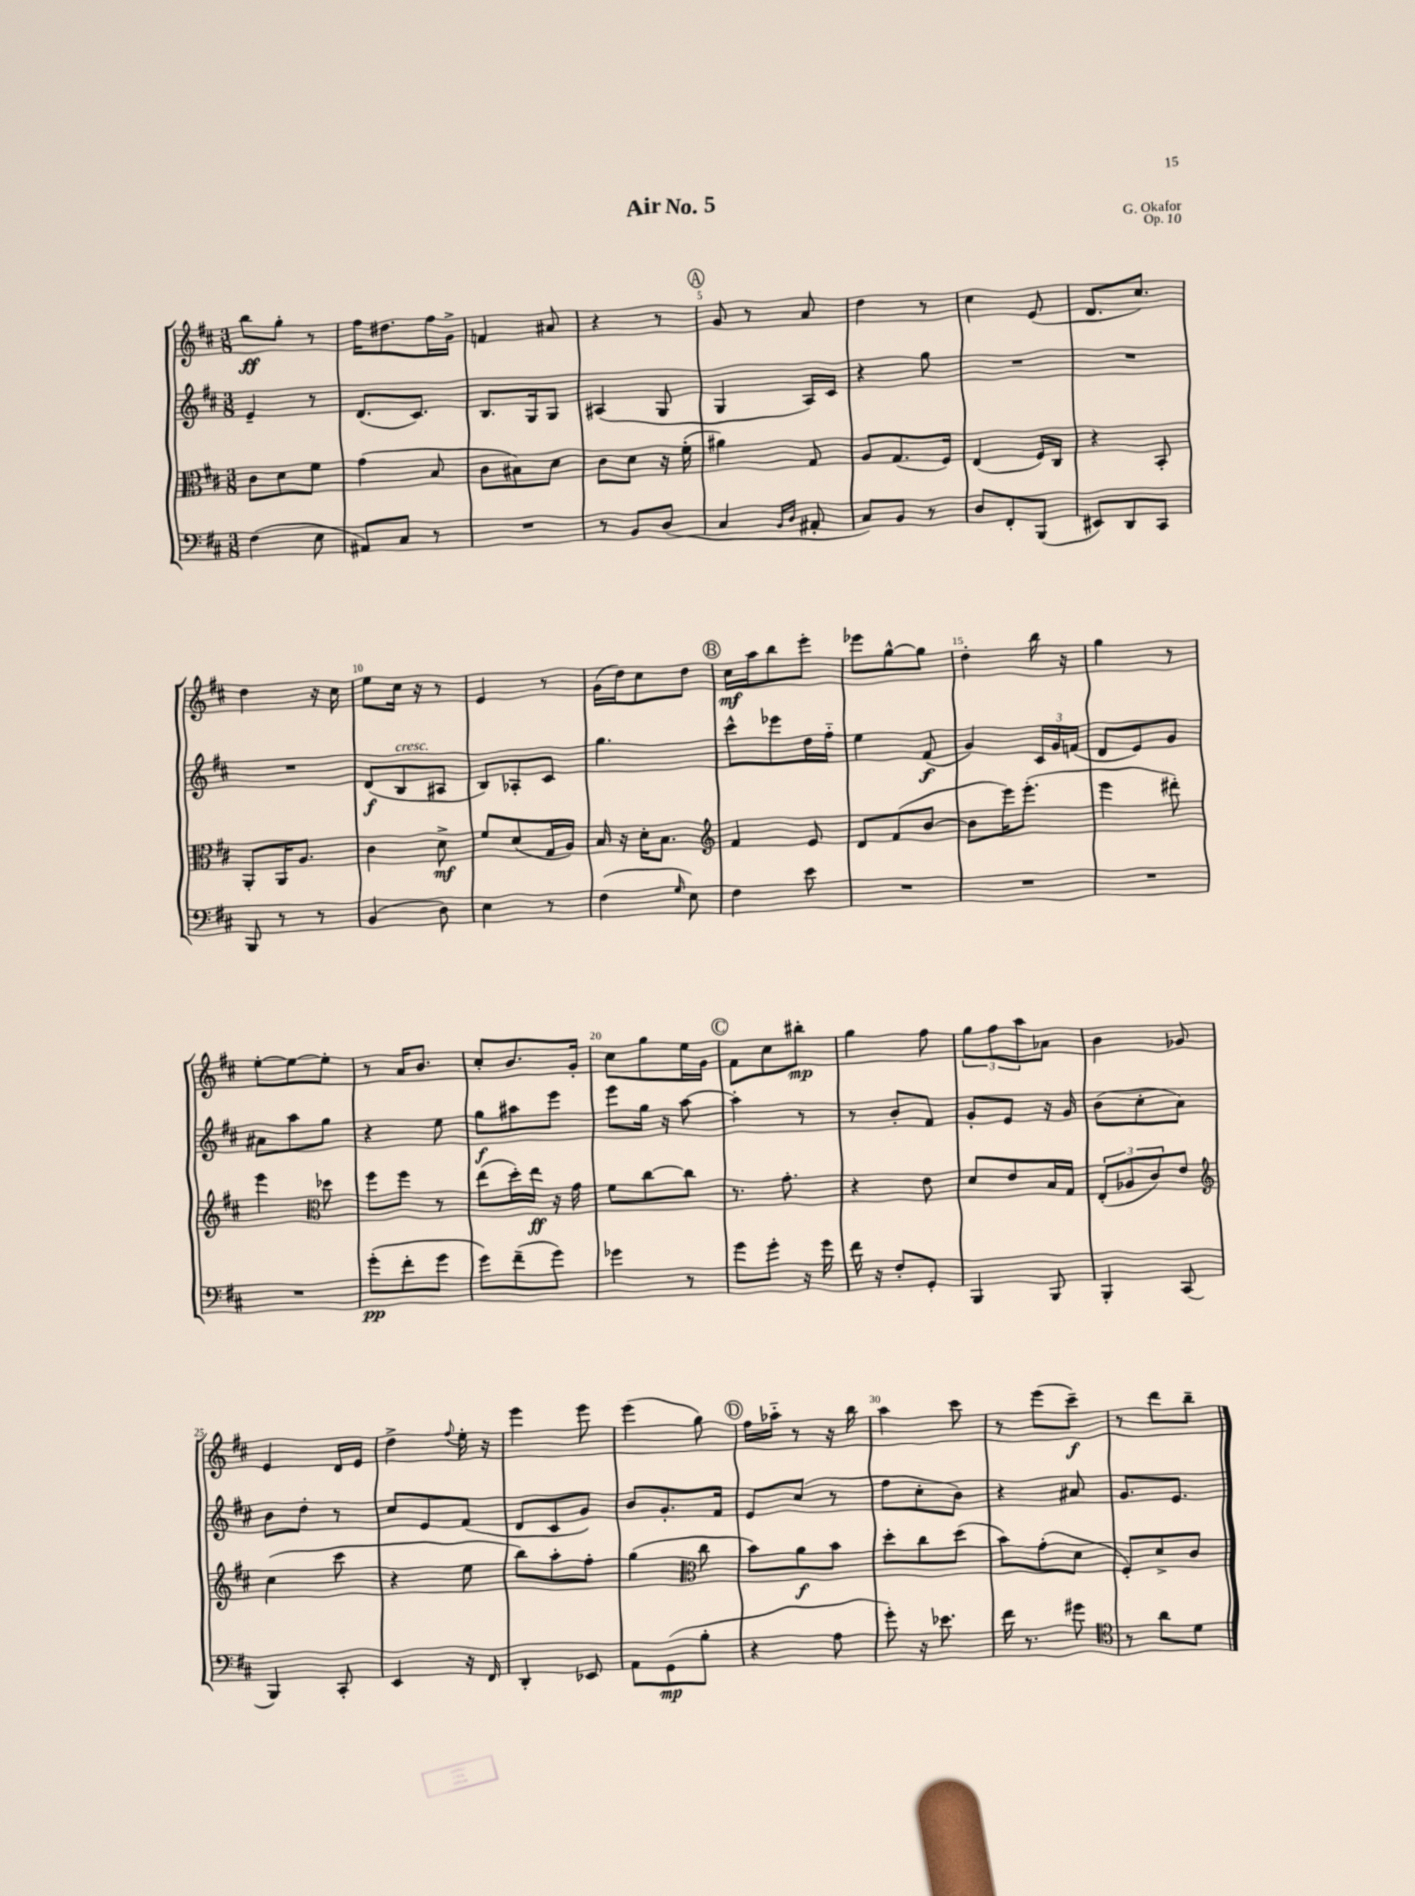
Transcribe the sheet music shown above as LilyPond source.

\header { title = "Air No. 5" composer = "G. Okafor" opus = "Op. 10" }
<<
\new StaffGroup <<
\new Staff = "s0" {
    \clef treble \key d \major \numericTimeSignature \time 3/8
    b''8\ff g''8-. r8 |
    fis''16 dis''8. fis''16 g'16-> |
    f'4 ais'8 |
    r4 r8 |
    \mark \markup { \circle "A" } g'8 r8 a'8 |
    d''4 r8 |
    cis''4 e'8( |
    d'8. cis''8.) |
    d''4 r16 cis''16 |
    e''8 cis''16 r16 r8 |
    e'4 r8 |
    g'16( d''16) cis''8 d''8 |
    \mark \markup { \circle "B" } cis''16\mf a''16 b''8 e'''8-. |
    ees'''8 g''8~-^ g''8 |
    d''4-. b''16 r16 |
    g''4 r8 |
    e''8~-. e''8~ e''8-. |
    r8 a'16 b'8. |
    cis''8-. b'8. g'16-. |
    cis''8 g''8 e''16 g'16 |
    \mark \markup { \circle "C" } fis'8 cis''8 bis''8-.\mp |
    g''4 fis''8 |
    \tuplet 3/2 { g''8 fis''8 a''8 } aes'8 |
    b'4 ges'8 |
    e'4 d'16 e'16 |
    d''4-> \appoggiatura { fis''8 } e''16-. r16 |
    e'''4 e'''8 |
    e'''4( g''8) |
    \mark \markup { \circle "D" } fis''16 aes''16-_ r8 r16 b''16 |
    a''4 cis'''8 |
    r8 e'''8( cis'''8--\f) |
    r8 d'''8 b''8-- \bar "|." |
}
\new Staff = "s1" {
    \clef treble \key d \major \numericTimeSignature \time 3/8
    e'4-- r8 |
    d'8.( cis'8.) |
    b8. g16 g8 |
    ais4( g8 |
    \mark \markup { \circle "A" } g4 a16) cis'16 |
    r4 g''8 |
    R4. |
    R4. |
    R4. |
    d'8\f( b8^\markup { \italic "cresc." } ais8 |
    b8) aes8-. cis'8 |
    g''4. |
    \mark \markup { \circle "B" } cis'''8-^ ees'''8 d''16 fis''16-_ |
    e''4 fis'8\f( |
    g'4) \tuplet 3/2 { cis'16 g'16 f'16( } |
    d'8 e'8) g'8 |
    ais'8 a''8 g''8 |
    r4 e''8 |
    g''8\f ais''8 e'''8 |
    e'''8 g''16 r16 a''8~ |
    \mark \markup { \circle "C" } a''4-. r8 |
    r8 b'8-. fis'8 |
    g'8-. e'8 r16 g'16 |
    b'8( cis''8-. a'8) |
    b'8 d''8-. r8 |
    cis''8 e'8 fis'8( |
    d'8 cis'8 g'8) |
    b'8 g'8.-. fis'16 |
    \mark \markup { \circle "D" } e'8 cis''8( r8 |
    fis''8 cis''8-. b'8) |
    r4 ais'8 |
    g'8. e'8. \bar "|." |
}
\new Staff = "s2" {
    \clef alto \key d \major \numericTimeSignature \time 3/8
    cis'8 d'8 fis'8 |
    g'4( b8 |
    cis'8 bis8) d'8 |
    cis'8 d'8 r16 fis'16-.( |
    \mark \markup { \circle "A" } ais'4) g8 |
    a8 g8.( fis16) |
    e4( fis16) cis16 |
    r4 b,8-. |
    a,8-. a,16 a8. |
    cis'4 d'8->\mf |
    fis'8 d'8( g16 a16) |
    b16 r16 d'16-. b8. |
    \mark \markup { \circle "B" } \clef treble fis'4 e'8 |
    d'8 fis'8( b'8~ |
    b'8 e'''16) e'''8.-.( |
    e'''4 dis'''8-.) |
    e'''4 \clef alto des''8 |
    fis''8 fis''8 r8 |
    e''8( d''16-.) e''16\ff r16 g'16 |
    fis'8 cis''8~ cis''8 |
    \mark \markup { \circle "C" } r8. g'8.-. |
    r4 e'8 |
    d'8 e'8 b16 g16 |
    \tuplet 3/2 { e8-.( aes8 cis'8) } e'8 |
    \clef treble cis''4( cis'''8 |
    r4 e''8 |
    b''8) a''8-. fis''8-. |
    g''4( \clef alto cis''8 |
    \mark \markup { \circle "D" } b'8) a'8\f b'8 |
    d''8-. cis''8 d''8( |
    b'8) g'8-.( d'8 |
    fis8-.) d'8-> cis'8 \bar "|." |
}
\new Staff = "s3" {
    \clef bass \key d \major \numericTimeSignature \time 3/8
    fis4( e8 |
    ais,8) cis8 r8 |
    R4. |
    r8 b,8 d8( |
    \mark \markup { \circle "A" } cis4 \grace { b,16 d16 } ais,8-. |
    cis8) b,8 r8 |
    d8 fis,8-. b,,8( |
    eis,8) d,8 cis,8 |
    b,,8 r8 r8 |
    b,4( d8) |
    e4 r8 |
    fis4( \grace { g16 } e8) |
    \mark \markup { \circle "B" } fis4 e'8 |
    R4. |
    R4. |
    R4. |
    R4. |
    g'8-.\pp( fis'8-. g'8 |
    g'8) fis'8--( g'8) |
    ges'4 r8 |
    \mark \markup { \circle "C" } g'8 g'8-. r16 g'16 |
    fis'16 r16 fis8-. g,8-. |
    b,,4 b,,8 |
    b,,4-. cis,8( |
    b,,4) cis,8-. |
    e,4 r16 fis,16 |
    d,4-. ees,8 |
    a,8 g,8\mp( b8-. |
    \mark \markup { \circle "D" } r4 a8 |
    g'8-.) r16 ees'8. |
    fis'16 r8. gis'8 |
    \clef tenor r8 a'8 d'8 \bar "|." |
}
>>
>>
\layout { \context { \Score \override BarNumber.break-visibility = ##(#f #t #t) barNumberVisibility = #(every-nth-bar-number-visible 5) } }
